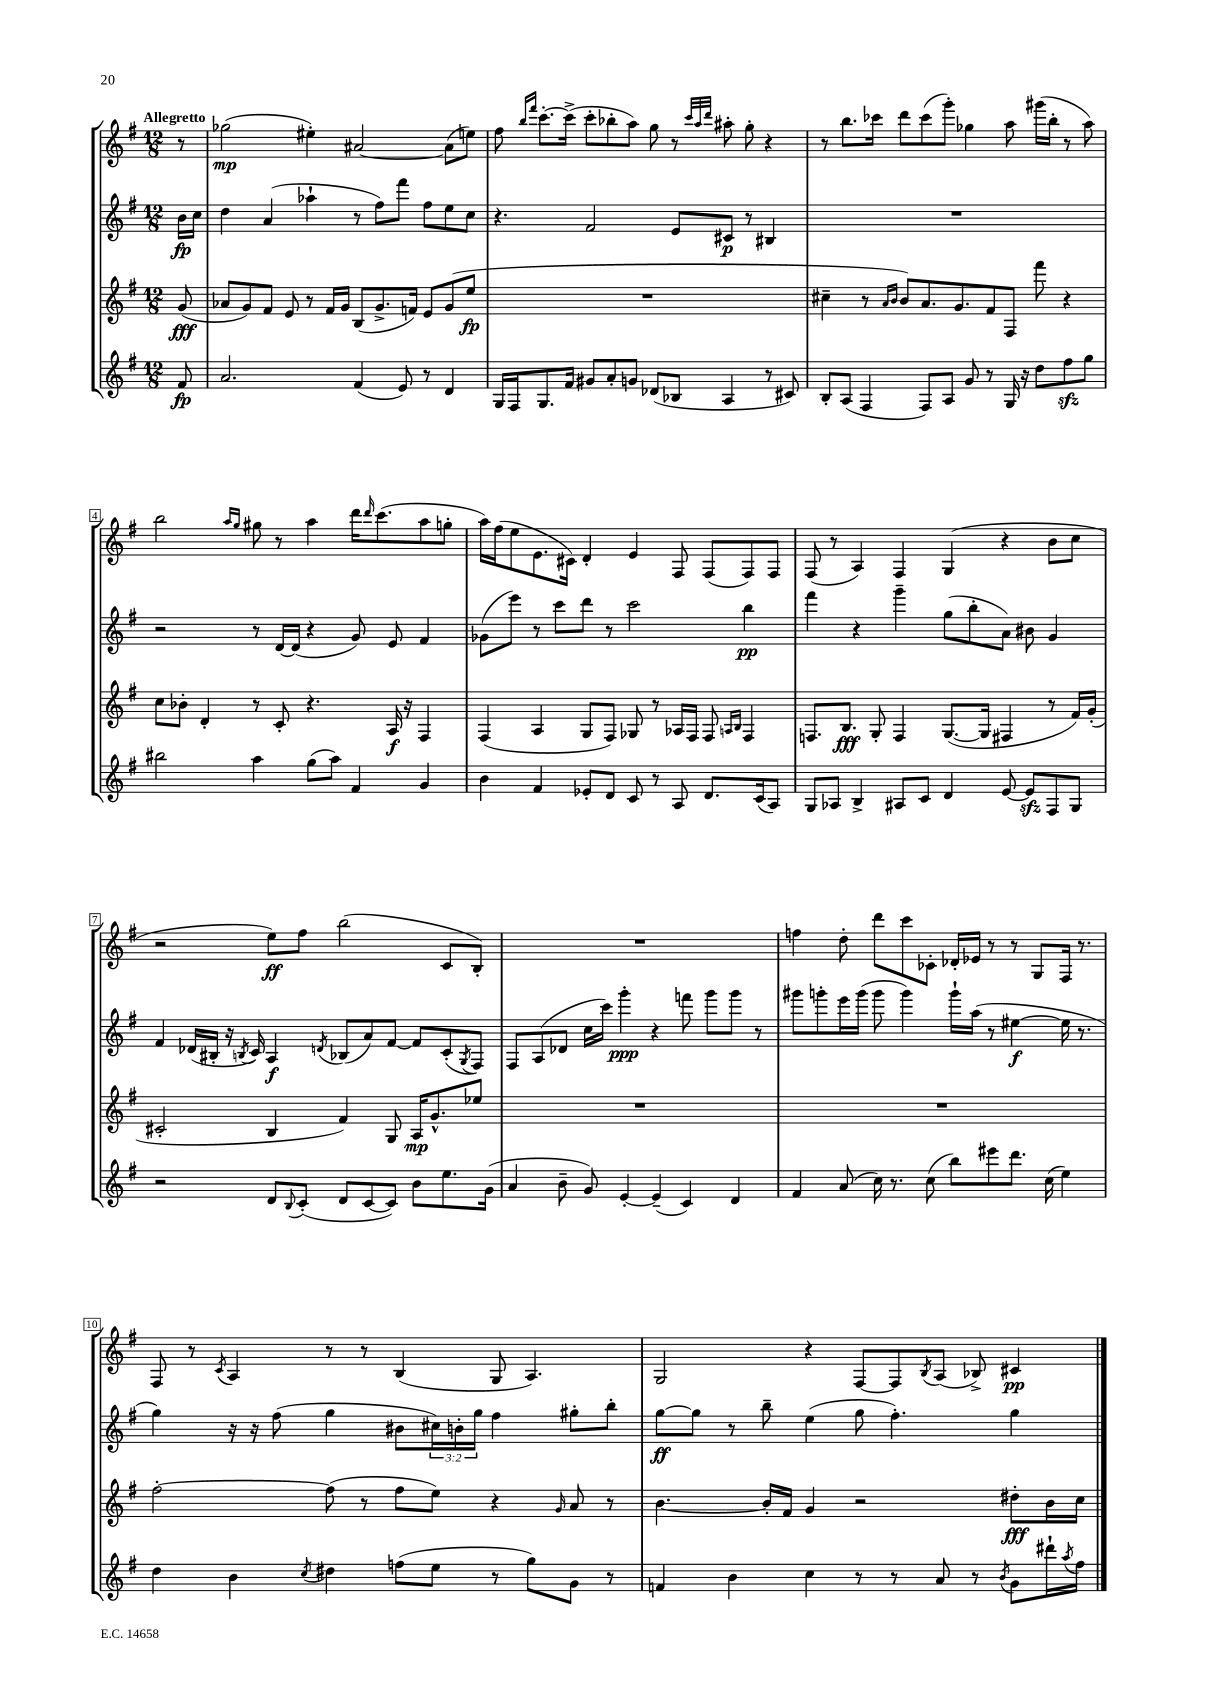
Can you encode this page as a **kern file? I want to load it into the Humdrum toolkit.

**kern	**kern	**kern	**kern
*staff4	*staff3	*staff2	*staff1
*clefG2	*clefG2	*clefG2	*clefG2
*k[f#]	*k[f#]	*k[f#]	*k[f#]
*M12/8	*M12/8	*M12/8	*M12/8
8f#	(8g	16b	8r
.	.	16cc	.
=	=	=	=
2.a	8a-	4dd	(2gg-
.	8g)	.	.
.	8f#	(4a	.
.	8e	.	.
.	8r	4aa-`	4ee#')
.	16f#	.	.
.	16g	.	.
(4f#	(8B	8r	[2a#
.	8.g^	8ff#)	.
8e)	.	8fff#	.
.	16f)	.	.
8r	8e	8ff#	.
4d	(8g	8ee	(8a#]
.	8ee	8cc	8ee)
=	=	=	=
16G	1.r	4.r	8ff#
16F#	.	.	.
.	.	.	16qqbb
.	.	.	16qqfff#
8.G	.	.	[8.ccc'
16f#	.	.	(16ccc^]
8g#	.	2f#	8ccc'
8a'	.	.	8bb-'
8g	.	.	8aa)
(8d-	.	.	8gg
8B-	.	8e	8r
.	.	.	32qqccc
.	.	.	32qqaa
.	.	.	32qqddd
4A	.	8c#	8aa#'
.	.	8r	8gg'
8r	.	4B#	4r
8c#)	.	.	.
=	=	=	=
8B'	4cc#~	1.r	8r
(8A	.	.	8.bb
4F#	8r	.	.
.	.	.	16ccc-
.	16qqa	.	.
.	16qqb	.	.
.	8b)	.	8ddd
8F#)	8.a	.	(8ccc-
8A	.	.	8ggg')
.	8.g	.	.
8g	.	.	4gg-
8r	8f#	.	.
16G	8F#	.	8aa
16r	.	.	.
8dd	8fff#	.	(16ggg#
.	.	.	16bb'
8ff#	4r	.	8r
8gg	.	.	8aa)
=	=	=	=
2bb#	8cc	2r	2bb
.	8b-'	.	.
.	4d'	.	.
.	.	.	16qqaa
.	.	.	16qqgg
4aa	8r	8r	8gg#
.	8c'	[16d	8r
.	.	(16d]	.
(8gg	4.r	4r	4aa
8aa)	.	.	.
4f#	.	8g)	16ddd
.	.	.	16qqddd
.	.	.	(8.ccc
.	16A	8e	.
.	16r	.	.
4g	4F#	4f#	8aa
.	.	.	8gg'
=	=	=	=
4b	(4F#	(8g-	16aa)
.	.	.	(16ff#
.	.	8eee)	8ee
4f#	4A	8r	8.e
.	.	8ccc	.
.	.	.	16c#)
8e-'	8G	8ddd	4d'
8d	8F#)	8r	.
8c	8G-	2ccc	4e
8r	8r	.	.
8A	16A-	.	8F#
.	16F#	.	.
8.d	8F#	.	(8F#
.	16qqA	.	.
.	16qqB	.	.
.	4F#	4bb	8F#)
(16c	.	.	.
8A)	.	.	8F#
=	=	=	=
8G	8.F	4fff#	(8F#
8A-	.	.	8r
.	8.B	.	.
4B^	.	4r	4A)
.	8G'	.	.
8A#	4F	4ggg~	4F#
8c	.	.	.
4d	([8.G	(8gg	(4G
.	.	8bb'	.
.	16G]	.	.
[8e	4F#	8a)	4r
8e]	.	8b#	.
8F#	8r	4g	8b
8G	16f#)	.	8cc
.	(16g'	.	.
=	=	=	=
2r	2c#'	4f#	2r
.	.	(16d-	.
.	.	16B#'	.
.	.	16r	.
.	.	8qB	.
.	.	16c)	.
8d	4B	4A	8ee)
8qqB	.	.	.
(8c'	.	.	8ff#
.	.	8qd	.
8d	4f#)	(8B-	(2bb
[8c	.	8a)	.
8c])	8G	[8f#	.
8b	16A	8f#]	.
.	8.g^^	.	.
8.ee	.	(8c'	8c
.	.	8qG	.
.	8ee-	8F#)	8B')
(16g	.	.	.
=	=	=	=
4a	1.r	8F#	1.r
.	.	(8A	.
8b~	.	8d-	.
8g)	.	16cc	.
.	.	16ccc)	.
[4e'	.	4ggg'	.
(4e~]	.	4r	.
4c)	.	8fff	.
.	.	8ggg	.
4d	.	8ggg	.
.	.	8r	.
=	=	=	=
4f#	1.r	8ggg#	4ff
.	.	8ggg'	.
(8a	.	16eee	8dd'
.	.	(16ggg	.
16cc)	.	8ggg	8ddd
8.r	.	.	.
.	.	4ggg)	8ccc
(8cc	.	.	8c-'
8bb)	.	16ggg`	16d-'
.	.	(16aa	16e-
8eee#	.	8r	8r
8.ddd	.	[4ee#	8r
.	.	.	8G
(16cc	.	.	.
4ee)	.	16ee#]	16F#
.	.	8.r	8.r
=	=	=	=
4dd	[2ff#'	4gg)	8F#
.	.	.	8r
.	.	.	8qc
4b	.	16r	4A
.	.	16r	.
.	.	(8ff#	.
8qcc	.	.	.
4dd#	(8ff#]	4gg	8r
.	8r	.	8r
(8ff	8ff#	8b#	(4B
8ee	8ee)	24cc#)	.
.	.	24b'	.
.	.	24gg	.
8r	4r	4ff#	8G
8gg)	.	.	4.A)
.	16qqg	.	.
8g	8a	8gg#'	.
8r	8r	8bb'	.
=	=	=	=
4f	[4.b	[8gg	2G
.	.	8gg]	.
4b	.	8r	.
.	16b']	8bb~	.
.	16f#	.	.
4cc	4g	(4ee	4r
8r	2r	8gg	[8F#
8r	.	4.ff#')	8F#]
.	.	.	8qB
8a	.	.	(8A
8r	.	.	8B-^)
8qb	.	.	.
8g	8dd#'	4gg	4c#
16ddd#`	16b	.	.
8qaa	.	.	.
16ff#	16cc	.	.
==	==	==	==
*-	*-	*-	*-
